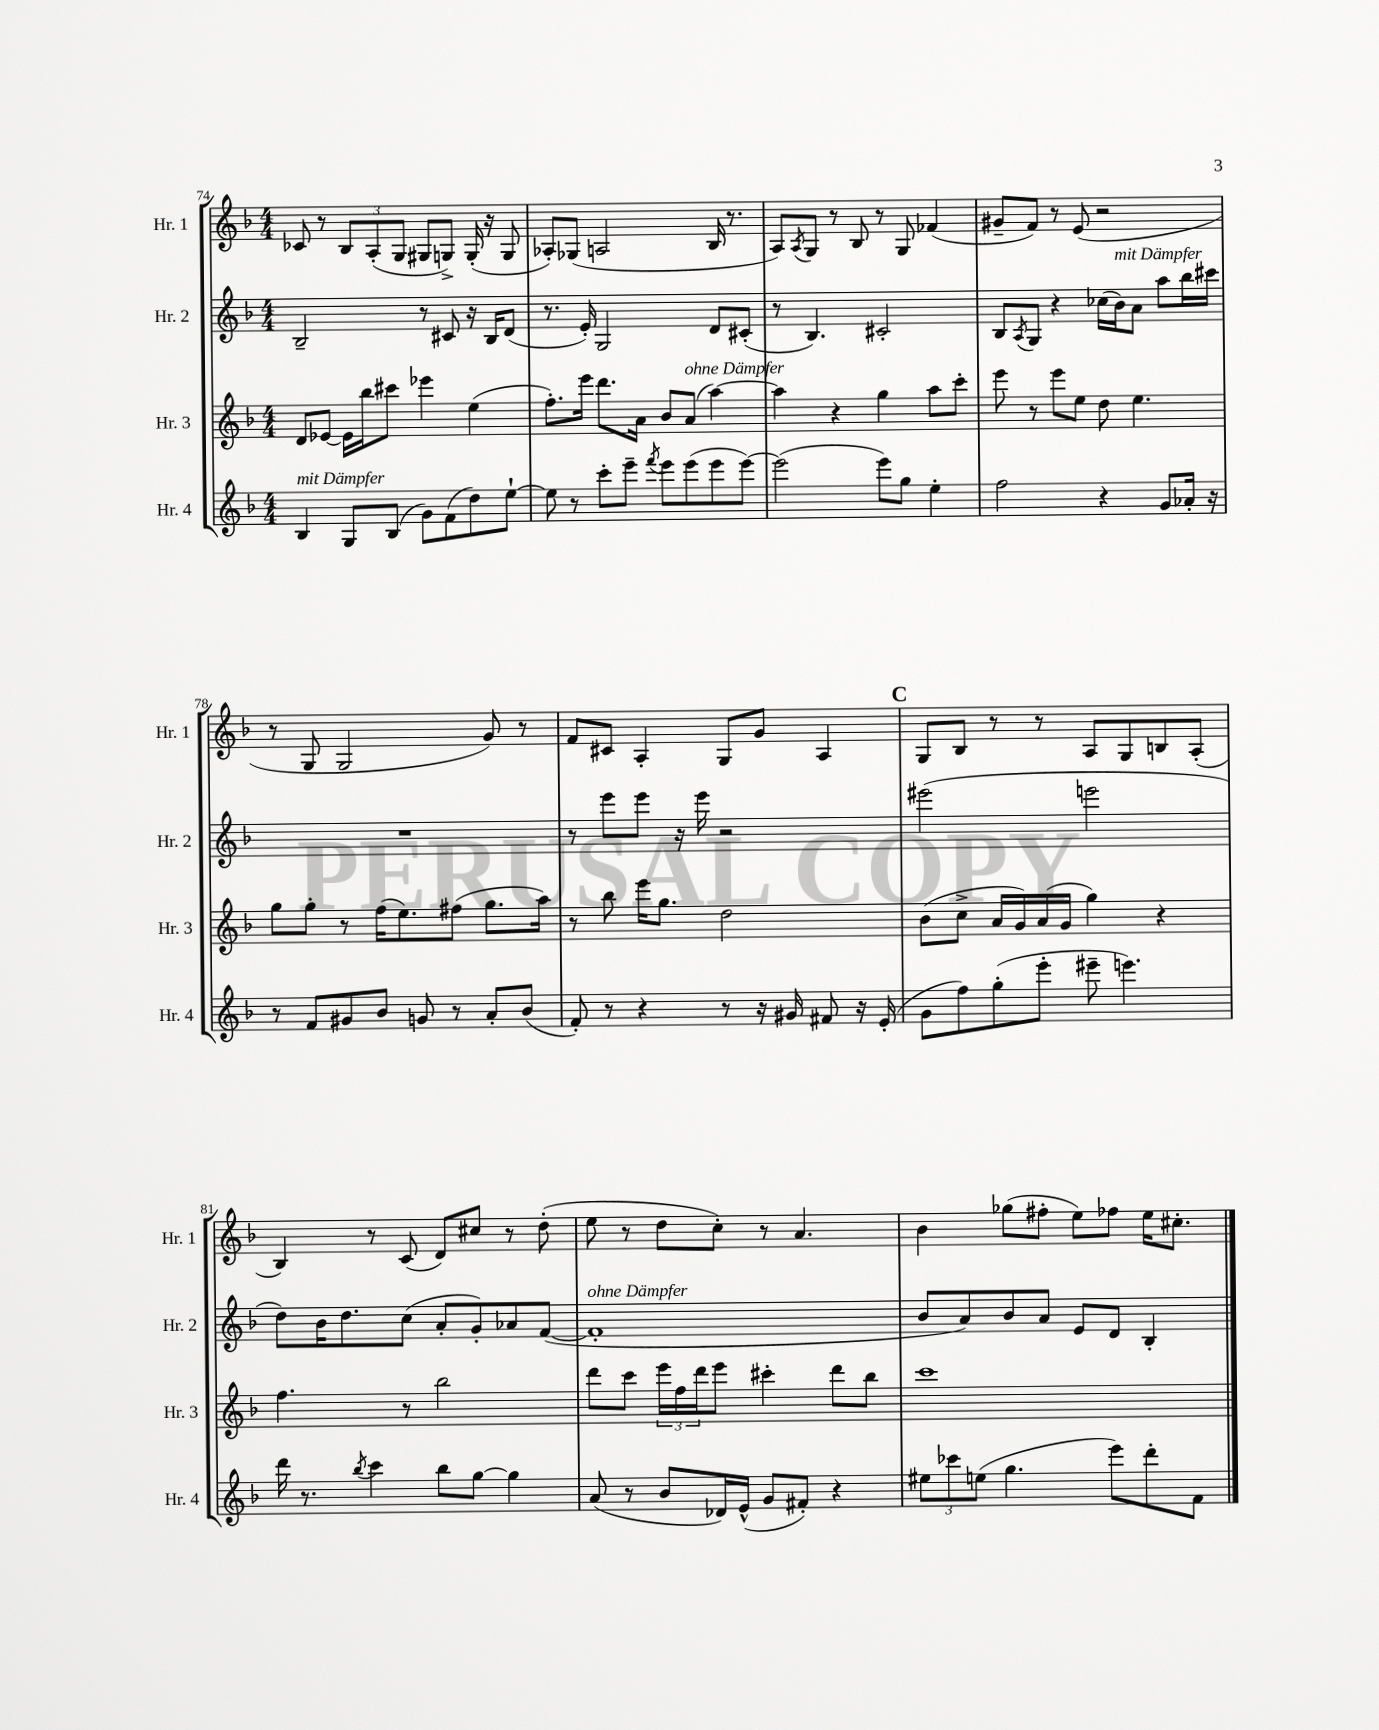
<<
\new StaffGroup <<
\new Staff = "s0" \with { instrumentName = "Hr. 1" shortInstrumentName = "Hr. 1" } {
    \clef treble \key f \major \numericTimeSignature \time 4/4
    ces'8 r8 \tuplet 3/2 { bes8 a8-.( g8 } gis8 g8->) g16-.( r16 g8 |
    aes8-.) ges8( a2 bes16 r8. |
    a8) \acciaccatura { a8 } g8 r8 bes8 r8 g8 fes'4( |
    gis'8-- f'8) r8 e'8( r2 |
    r8 g8 g2 g'8) r8 |
    f'8 cis'8 a4-. g8 g'8 a4 |
    \mark \markup { \bold "C" } g8 bes8 r8 r8 a8 g8 b8 a8-.( |
    bes4) r8 c'8( d'8) cis''8 r8 d''8-.( |
    e''8 r8 d''8 c''8-.) r8 a'4. |
    bes'4 ges''8( fis''8-. e''8) fes''8 e''16 cis''8.-. \bar "|." |
}
\new Staff = "s1" \with { instrumentName = "Hr. 2" shortInstrumentName = "Hr. 2" } {
    \clef treble \key f \major \numericTimeSignature \time 4/4
    bes2-- r8 cis'8 r16 bes16 d'8( |
    r8. e'16-.) g2 d'8 cis'8-.( |
    r8 bes4.) cis'2-. |
    bes8 \acciaccatura { a8 } g8 r4 ces''16( bes'16^\markup { \italic "mit Dämpfer" }) a'8 a''8 bes''16 cis'''16 |
    R1 |
    r8 e'''8 e'''8 r16 e'''16 r2 |
    \mark \markup { \bold "C" } eis'''2( e'''2 |
    d''8) bes'16 d''8. c''8( a'8-. g'8-.) aes'8 f'8~( |
    f'1-.^\markup { \italic "ohne Dämpfer" } |
    bes'8 a'8) bes'8 a'8 e'8 d'8 bes4-. \bar "|." |
}
\new Staff = "s2" \with { instrumentName = "Hr. 3" shortInstrumentName = "Hr. 3" } {
    \clef treble \key f \major \numericTimeSignature \time 4/4
    d'8 ees'8~ ees'16 bes''16 cis'''8 ees'''4 e''4( |
    f''8.-.) e'''16 d'''8. a'16 bes'8 a'8^\markup { \italic "ohne Dämpfer" }( a''4~) |
    a''4 r4 g''4 a''8 c'''8-. |
    e'''8 r8 e'''8 e''8 d''8 e''4. |
    g''8 g''8-. r8 f''16( e''8.) fis''8( g''8. a''16) |
    r8 bes''8 e'''16 g''8. d''2 |
    \mark \markup { \bold "C" } bes'8( c''8-> a'16 g'16) a'16( g'16 g''4) r4 |
    f''4. r8 bes''2 |
    d'''8 c'''8 \tuplet 3/2 { e'''16 f''16 d'''16 } e'''8 cis'''4-. d'''8 bes''8 |
    c'''1 \bar "|." |
}
\new Staff = "s3" \with { instrumentName = "Hr. 4" shortInstrumentName = "Hr. 4" } {
    \clef treble \key f \major \numericTimeSignature \time 4/4
    bes4^\markup { \italic "mit Dämpfer" } g8 bes8( g'8) f'8( d''8) e''8~-! |
    e''8 r8 c'''8-. e'''8-- \acciaccatura { f'''8 } e'''8 e'''8( e'''8 e'''8~) |
    e'''2( e'''8) g''8 e''4-. |
    f''2 r4 g'8 aes'16-. r16 |
    r8 f'8 gis'8 bes'8 g'8 r8 a'8-. bes'8( |
    f'8-.) r8 r4 r8 r16 gis'16 fis'8 r16 e'16-.( |
    \mark \markup { \bold "C" } g'8 f''8) g''8-.( e'''8-. eis'''8-- e'''4.) |
    d'''16 r8. \acciaccatura { bes''8 } c'''4 bes''8 g''8~ g''4 |
    a'8( r8 bes'8 des'16) e'16-^( g'8 fis'8-.) r4 |
    \tuplet 3/2 { eis''8 ces'''8 e''8( } g''4. e'''8) d'''8-. f'8 \bar "|." |
}
>>
>>
\layout { \context { \Score currentBarNumber = #74 } }
